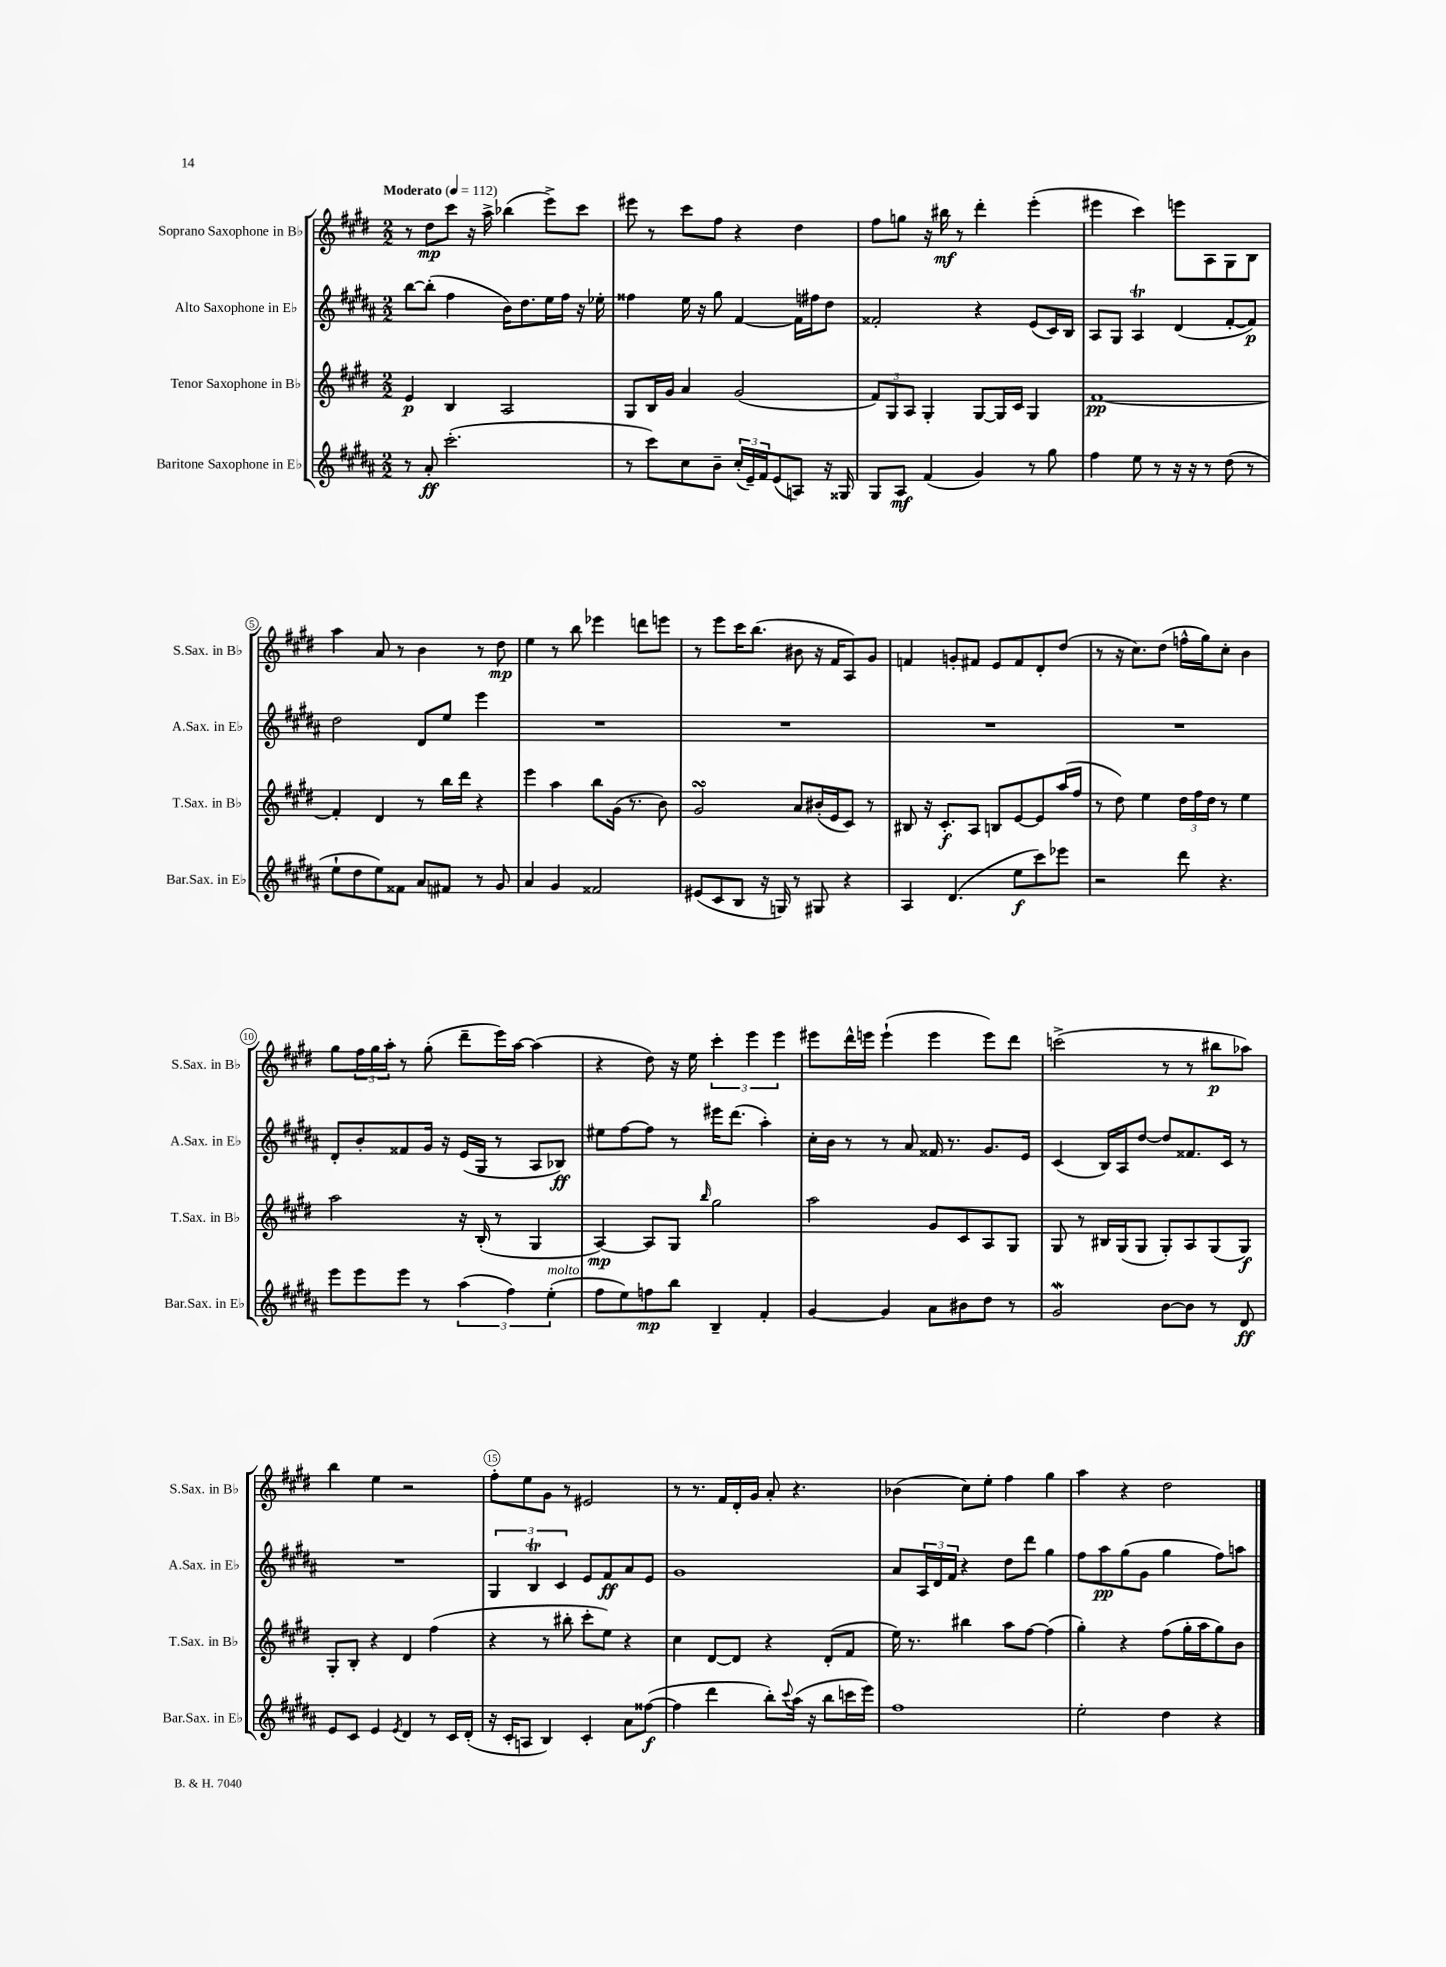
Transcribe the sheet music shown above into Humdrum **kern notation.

**kern	**dynam	**kern	**dynam	**kern	**dynam	**kern	**dynam
*part4	*part4	*part3	*part3	*part2	*part2	*part1	*part1
*staff4	*staff4	*staff3	*staff3	*staff2	*staff2	*staff1	*staff1
*I"Baritone Saxophone in E♭	*	*I"Tenor Saxophone in B♭	*	*I"Alto Saxophone in E♭	*	*I"Soprano Saxophone in B♭	*
*I'Bar.Sax. in E♭	*	*I'T.Sax. in B♭	*	*I'A.Sax. in E♭	*	*I'S.Sax. in B♭	*
*clefG2	*	*clefG2	*	*clefG2	*	*clefG2	*
*k[f#c#g#d#a#]	*	*k[f#c#g#d#]	*	*k[f#c#g#d#a#]	*	*k[f#c#g#d#]	*
*M2/2	*	*M2/2	*	*M2/2	*	*M2/2	*
*MM112	*	*MM112	*	*MM112	*	*MM112	*
=1	=1	=1	=1	=1	=1	=1	=1
!	!	!	!	!	!	!LO:TX:a:B:t=Moderato	!
8r	.	4e/	p	[8bb\L	.	8r	.
8a#'/	ff	.	.	(8bb'\J]	.	8dd#\L	mp
(2.ccc#'\	.	4B/	.	4ff#\	.	8ccc#\J	.
.	.	.	.	.	.	16r	.
.	.	.	.	.	.	16aa^\	.
.	.	2A/	.	16b\KL)	.	(4bb-X\	.
.	.	.	.	8.dd#\	.	.	.
.	.	.	.	16ee\L	.	8eee^\L)	.
.	.	.	.	16ff#\JJ	.	.	.
.	.	.	.	16r	.	8ccc#\J	.
.	.	.	.	16ee-X'\	.	.	.
=2	=2	=2	=2	=2	=2	=2	=2
8r	.	8G#/L	.	4ff##X\	.	8eee#X\	.
8ccc#\L)	.	16B/L	.	.	.	8r	.
.	.	16g#/JJ	.	.	.	.	.
8cc#\	.	4a/	.	16ee\	.	8ccc#\L	.
.	.	.	.	16r	.	.	.
8b~\J	.	.	.	8gg#\	.	8ff#\J	.
(24cc#'/LL	.	(2g#/	.	[4f#/	.	4r	.
24e~/)	.	.	.	.	.	.	.
24f#/J	.	.	.	.	.	.	.
(8e/	.	.	.	.	.	.	.
8An/J)	.	.	.	16f#\LL]	.	4dd#\	.
.	.	.	.	16ff#X\J	.	.	.
16r	.	.	.	8dd#\J	.	.	.
16G##X/	.	.	.	.	.	.	.
=3	=3	=3	=3	=3	=3	=3	=3
8G#/L	.	12f#/L)	.	2f##X'/	.	8ff#\L	.
.	.	12G#/	.	.	.	.	.
8A#/J	mf	.	.	.	.	8ggn\J	.
.	.	12A/J	.	.	.	.	.
(4f#/	.	4G#'/	.	.	.	16r	.
.	.	.	.	.	.	16bb#X\	mf
.	.	.	.	.	.	8r	.
4g#/)	.	[8G#/L	.	4r	.	4ddd#'\	.
.	.	16G#/L]	.	.	.	.	.
.	.	16c#/JJ	.	.	.	.	.
8r	.	4G#/	.	(8e/L	.	(4eee'\	.
8gg#\	.	.	.	16c#/L)	.	.	.
.	.	.	.	16B/JJ	.	.	.
=4	=4	=4	=4	=4	=4	=4	=4
4ff#\	.	[1f#	pp	8A#/L	.	4eee#X\	.
.	.	.	.	8G#/J	.	.	.
8ee\	.	.	.	4A#t/	.	4ccc#\)	.
8r	.	.	.	.	.	.	.
16r	.	.	.	(4d#/	.	8eeen\L	.
16r	.	.	.	.	.	.	.
8r	.	.	.	.	.	8A\	.
(8dd#\	.	.	.	[8f#'/L	.	8G#\	.
8r	.	.	.	8f#/J])	p	8B\J	.
!!LO:LB:g=z
=5	=5	=5	=5	=5	=5	=5	=5
8ee`\L	.	4f#'/]	.	2dd#\	.	4aa\	.
8dd#\	.	.	.	.	.	.	.
8ee\)	.	4d#/	.	.	.	8a/	.
8f##X\J	.	.	.	.	.	8r	.
8a#/L	.	8r	.	8d#/L	.	4b\	.
8f#X/J	.	16bb\LL	.	8ee/J	.	.	.
.	.	16ddd#\JJ	.	.	.	.	.
8r	.	4r	.	4eee\	.	8r	.
8g#/	.	.	.	.	.	8dd#\	mp
=6	=6	=6	=6	=6	=6	=6	=6
4a#/	.	4eee\	.	1r	.	4ee\	.
4g#/	.	4aa\	.	.	.	8r	.
.	.	.	.	.	.	8bb\	.
2f##X/	.	8bb\L	.	.	.	4eee-X\	.
.	.	(16g#\Jk	.	.	.	.	.
.	.	8.r	.	.	.	.	.
.	.	.	.	.	.	8dddn\L	.
.	.	8b\)	.	.	.	8eeen\J	.
=7	=7	=7	=7	=7	=7	=7	=7
(8e#X/L	.	2g#sSsS/	.	1r	.	8r	.
8c#/	.	.	.	.	.	8eee\L	.
8B/J	.	.	.	.	.	16ccc#\K	.
.	.	.	.	.	.	(8.bb\J	.
16r	.	.	.	.	.	.	.
16Gn/)	.	.	.	.	.	.	.
8r	.	8a/L	.	.	.	8b#X\	.
8G#X/	.	(16b#X'/L	.	.	.	16r	.
.	.	16e/J	.	.	.	16f#/KL	.
4r	.	8c#/J)	.	.	.	8A/)	.
.	.	8r	.	.	.	8g#/J	.
=8	=8	=8	=8	=8	=8	=8	=8
4A#/	.	8B#X/	.	1r	.	4fn/	.
.	.	16r	.	.	.	.	.
.	.	8.c#'/L	f	.	.	.	.
(4.d#/	.	.	.	.	.	8gn'/L	.
.	.	8A/J	.	.	.	8f#X/J	.
.	.	8Bn/L	.	.	.	8e/L	.
8ee\L	f	[8e/	.	.	.	8f#/	.
8ccc#\)	.	8e/]	.	.	.	8d#'/	.
8eee-X\J	.	(16aa/L	.	.	.	(8dd#/J	.
.	.	16ff#/JJ	.	.	.	.	.
=9	=9	=9	=9	=9	=9	=9	=9
2r	.	8r	.	1r	.	8r	.
.	.	8dd#\)	.	.	.	16r	.
.	.	.	.	.	.	8.cc#\L)	.
.	.	4ee\	.	.	.	.	.
.	.	.	.	.	.	(8dd#\J	.
8ddd#\	.	24dd#\LL	.	.	.	16ffn^^\LL	.
.	.	24ff#\	.	.	.	.	.
.	.	.	.	.	.	16gg#\J)	.
.	.	24dd#\JJ	.	.	.	.	.
4.r	.	8r	.	.	.	8cc#'\J	.
.	.	4ee\	.	.	.	4b\	.
!!LO:LB:g=z
=10	=10	=10	=10	=10	=10	=10	=10
8eee\L	.	2aa\	.	8d#'/L	.	8gg#\L	.
8eee\	.	.	.	8b'/	.	24ff#\L	.
.	.	.	.	.	.	24gg#\	.
.	.	.	.	.	.	24aa'\JJ	.
8eee\J	.	.	.	8f##X/	.	8r	.
8r	.	.	.	16g#/Jk	.	(8gg#'\	.
.	.	.	.	16r	.	.	.
(6aa#\	.	16r	.	(16e/LL	.	8ddd#~\L	.
.	.	(16B'/	.	16G#/JJ	.	.	.
.	.	8r	.	8r	.	16eee\L)	.
6ff#\)	.	.	.	.	.	.	.
.	.	.	.	.	.	[16aa\JJ	.
.	.	4G#/	.	8A#/L	.	(4aa\]	.
!LO:TX:a:i:t=molto	!	!	!	!	!	!	!
(6ee'\	.	.	.	.	.	.	.
.	.	.	.	8B-X/J)	ff	.	.
=11	=11	=11	=11	=11	=11	=11	=11
8ff#\L	.	[4A/)	mp	8ee#X\L	.	4r	.
8ee\)	.	.	.	[8ff#\	.	.	.
8ffn\	mp	8A/L]	.	8ff#\J]	.	8dd#\)	.
8bb\J	.	8G#/J	.	8r	.	16r	.
.	.	.	.	.	.	16ee\	.
.	.	16qqbb/	.	.	.	.	.
4B~/	.	2gg#\	.	16eee#X\KL	.	6ccc#'\	.
.	.	.	.	(8.ddd#\J	.	.	.
.	.	.	.	.	.	6eee\	.
4f#'/	.	.	.	4aa#'\)	.	.	.
.	.	.	.	.	.	6eee\	.
=12	=12	=12	=12	=12	=12	=12	=12
[4g#/	.	2aa\	.	16cc#'\LL	.	8eee#X\L	.
.	.	.	.	16b\JJ	.	.	.
.	.	.	.	8r	.	16ddd#^^\L	.
.	.	.	.	.	.	16eeen\JJ	.
4g#/]	.	.	.	8r	.	(4eee`\	.
.	.	.	.	8a#/	.	.	.
8a#\L	.	8g#/L	.	16f##X/	.	4eee\	.
.	.	.	.	8.r	.	.	.
8b#X\	.	8c#/	.	.	.	.	.
8dd#\J	.	8A/	.	8.g#/L	.	8eee\L)	.
8r	.	8G#/J	.	.	.	8ddd#\J	.
.	.	.	.	16e/Jk	.	.	.
=13	=13	=13	=13	=13	=13	=13	=13
2g#W/	.	8G#/	.	(4c#/	.	(2cccn^\	.
.	.	8r	.	.	.	.	.
.	.	16B#X/LL	.	16B/LL)	.	.	.
.	.	(16G#/J	.	16A#/J	.	.	.
.	.	8G#/J	.	[8dd#/J	.	.	.
[8b\L	.	8G#'/L)	.	8dd#/L]	.	8r	.
8b\J]	.	8A/	.	8.f##X/	.	8r	.
8r	.	(8G#/	.	.	.	8bb#X\L	p
.	.	.	.	16c#/Jk	.	.	.
8d#/	ff	8G#/J)	f	8r	.	8aa-X\J)	.
!!LO:LB:g=z
=14	=14	=14	=14	=14	=14	=14	=14
8e/L	.	8G#'/L	.	1r	.	4bb\	.
8c#/J	.	8B'/J	.	.	.	.	.
4e/	.	4r	.	.	.	4ee\	.
8qe/	.	.	.	.	.	.	.
4d#/	.	4d#/	.	.	.	2r	.
8r	.	(4ff#\	.	.	.	.	.
16c#/LL	.	.	.	.	.	.	.
(16d#'/JJ	.	.	.	.	.	.	.
=15	=15	=15	=15	=15	=15	=15	=15
16r	.	4r	.	6G#/	.	8ff#'\L	.
16c#'/KL	.	.	.	.	.	.	.
8An/J	.	.	.	.	.	8ee\	.
.	.	.	.	6BT/	.	.	.
4B/)	.	8r	.	.	.	8g#\J	.
.	.	.	.	6c#/	.	.	.
.	.	8bb#X'\	.	.	.	8r	.
4c#'/	.	8ccc#'\L	.	8e/L	.	2e#X/	.
.	.	8ee\J)	.	8f#/	ff	.	.
8a#\L	.	4r	.	8a#/	.	.	.
([8ff##X\J	f	.	.	8e/J	.	.	.
=16	=16	=16	=16	=16	=16	=16	=16
4ff##\]	.	4cc#\	.	1g#	.	8r	.
.	.	.	.	.	.	8.r	.
4ddd#\	.	[8d#/L	.	.	.	.	.
.	.	.	.	.	.	16f#/LL	.
.	.	8d#/J]	.	.	.	16d#'/	.
.	.	.	.	.	.	16g#/JJ	.
8bb'\L)	.	4r	.	.	.	8a'/	.
8qqccc#/	.	.	.	.	.	.	.
(16aa#\Jk	.	.	.	.	.	4.r	.
16r	.	.	.	.	.	.	.
8bb\L	.	(8d#'/L	.	.	.	.	.
16cccn\L	.	8f#/J	.	.	.	.	.
16eee\JJ)	.	.	.	.	.	.	.
=17	=17	=17	=17	=17	=17	=17	=17
1ff#	.	16ee\)	.	8a#/L	.	(4b-X\	.
.	.	8.r	.	.	.	.	.
.	.	.	.	24A#/L	.	.	.
.	.	.	.	24d#/	.	.	.
.	.	.	.	24f#/JJ	.	.	.
.	.	4bb#X\	.	4r	.	8cc#\L)	.
.	.	.	.	.	.	8ee'\J	.
.	.	8aa\L	.	8dd#\L	.	4ff#\	.
.	.	[8ff#\J	.	8ddd#\J	.	.	.
.	.	(4ff#\]	.	4gg#\	.	4gg#\	.
=18	=18	=18	=18	=18	=18	=18	=18
2ee'\	.	4gg#'\)	.	8ff#\L	.	4aa\	.
.	.	.	.	8aa#\	pp	.	.
.	.	4r	.	(8gg#\	.	4r	.
.	.	.	.	8g#\J	.	.	.
4dd#\	.	(8ff#\L	.	4gg#\	.	2dd#\	.
.	.	16gg#'\L	.	.	.	.	.
.	.	16aa\J	.	.	.	.	.
4r	.	8gg#\)	.	8ff#\L)	.	.	.
.	.	8b\J	.	8aan\J	.	.	.
==	==	==	==	==	==	==	==
*-	*-	*-	*-	*-	*-	*-	*-
